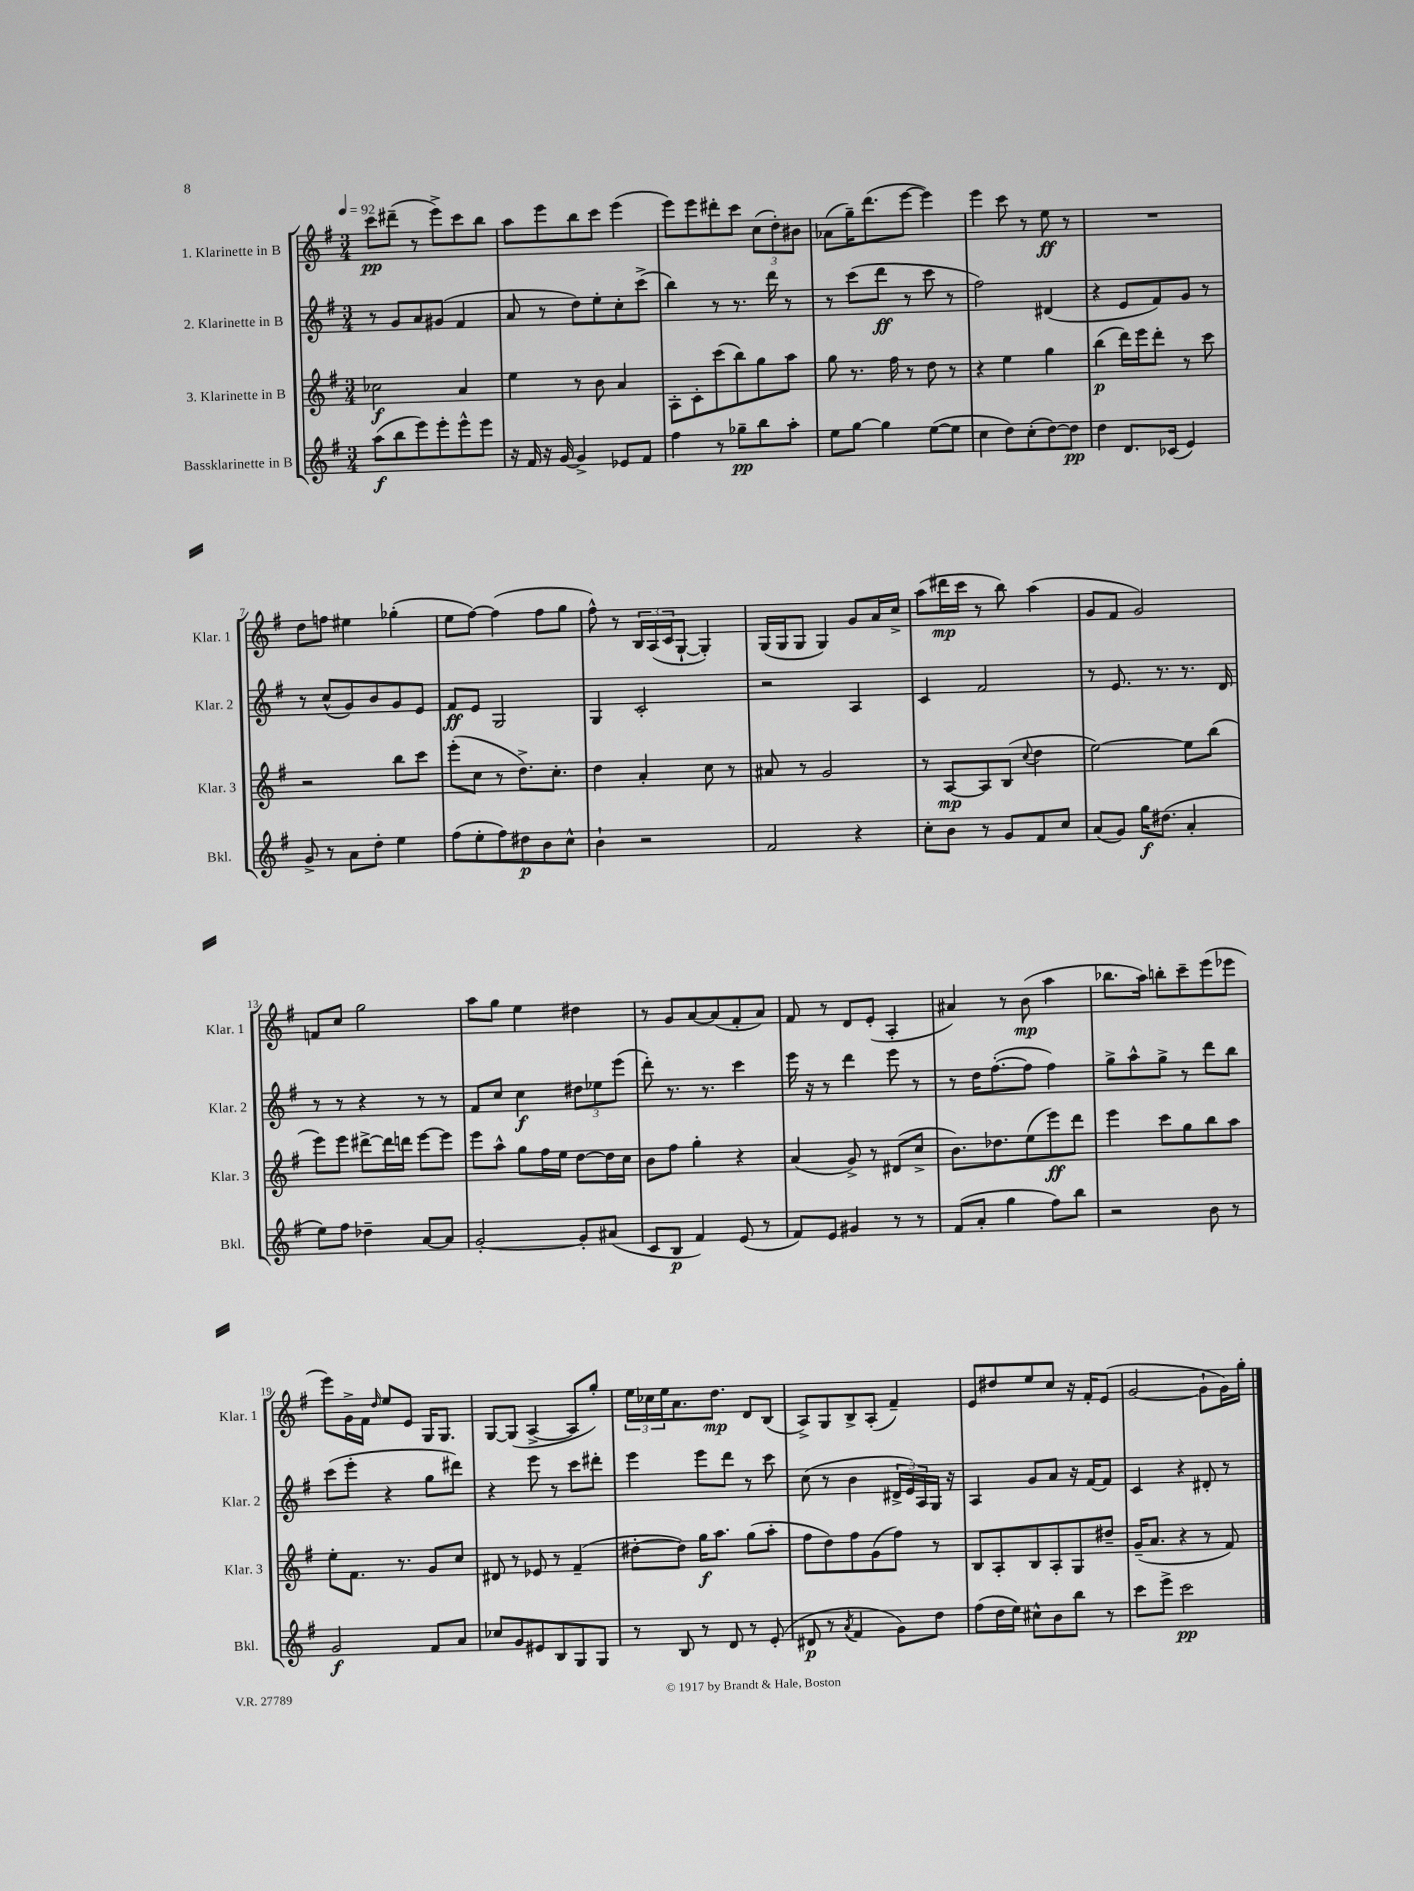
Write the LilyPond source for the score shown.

<<
\new StaffGroup <<
\new Staff = "s0" \with { instrumentName = "1. Klarinette in B" shortInstrumentName = "Klar. 1" } {
    \clef treble \key g \major \numericTimeSignature \time 3/4 \tempo 4 = 92
    c'''8\pp dis'''8--( r8 e'''8->) c'''8 b''8 |
    a''8 e'''8 b''8 c'''8 e'''4( |
    e'''8) e'''8 dis'''8-. c'''8 \tuplet 3/2 { c''8( d''8-.) bis'8 } |
    aes'8( g''16--) d'''8.( e'''8~ e'''4) |
    e'''4 c'''8 r8 e''8\ff r8 |
    R2. |
    d''8 f''8 eis''4 ges''4-.( |
    e''8 fis''8~) fis''4( fis''8 g''8 |
    fis''8-^) r8 \tuplet 3/2 { b16 a16( c'16 } g8~-! g4-.) |
    g16( g16 g8 g4) g'8 a'16 c''16-> |
    a''8( dis'''16\mp c'''16 r8 b''8) a''4( |
    g'8 fis'8 g'2) |
    f'8 c''8 g''2 |
    a''8 g''8 e''4 dis''4 |
    r8 g'8 a'8~ a'8( fis'8-. a'8) |
    fis'8 r8 d'8 e'8-.( a4-. |
    ais'4) r8 b'8\mp( a''4 |
    bes''8. a''16) b''8-. c'''8-- e'''8( ees'''8 |
    e'''8) g'16-> fis'16 \grace { d''16 } e''8 e'8 g16 g8. |
    g8~ g8( a4~-> a8 g''8-.) |
    \tuplet 3/2 { e''16 ces''16 e''16 } a'8. d''8.\mp d'8 b8( |
    a8->) g8 b8-> a8-.( fis'4--) |
    e'8 dis''8 e''8 c''8 r16 fis'16-. e'8( |
    g'2~ g'8-! g'16) g''16-. \bar "|." |
}
\new Staff = "s1" \with { instrumentName = "2. Klarinette in B" shortInstrumentName = "Klar. 2" } {
    \clef treble \key g \major \numericTimeSignature \time 3/4
    r8 g'8 a'8 gis'8( fis'4 |
    a'8 r8 d''8) e''8-. c''8-. c'''8->( |
    b''4) r8 r8. d'''16 r8 |
    r8 c'''8( d'''8\ff r8 c'''8 r8 |
    fis''2) dis'4( |
    r4 e'8 fis'8) g'8 r8 |
    r8 c''8-^( g'8) b'8 g'8 e'8 |
    fis'8\ff e'8 g2 |
    g4 c'2-. |
    r2 a4 |
    c'4 fis'2 |
    r8 e'8. r8. r8. d'16 |
    r8 r8 r4 r8 r8 |
    fis'8 c''8 c''4\f \tuplet 3/2 { dis''8 ees''8 e'''8( } |
    d'''8-.) r8. r8. c'''4 |
    e'''16 r16 r8 d'''4 e'''8 r8 |
    r8 d''16 fis''8.~-.( fis''8 fis''4) |
    g''8-> a''8-^ g''8-> r8 d'''8 b''8 |
    c'''8( e'''8-. r4 g''8 dis'''8) |
    r4 e'''8 r8 c'''8 dis'''8-. |
    e'''4 e'''8 d'''8 r8 c'''8 |
    c''8( r8 b'4 \tuplet 3/2 { dis'16-> e'16) a16 } g16 r16 |
    a4 g'8 a'8 r16 fis'16~ fis'8 |
    c'4 r4 dis'8-. r8 \bar "|." |
}
\new Staff = "s2" \with { instrumentName = "3. Klarinette in B" shortInstrumentName = "Klar. 3" } {
    \clef treble \key g \major \numericTimeSignature \time 3/4
    ces''2\f a'4 |
    e''4 r8 b'8 a'4 |
    a8-. c'8-. c'''8( b''8) g''8 a''8 |
    g''8 r8. fis''16 r8 d''8 r8 |
    r4 e''4 g''4 |
    b''4\p( d'''16) e'''16 d'''8-. r8 c'''8 |
    r2 b''8 c'''8 |
    e'''8-.( c''8 r8 d''8.->) c''8.-. |
    d''4 a'4-. c''8 r8 |
    ais'8 r8 g'2 |
    r8 a8~\mp a8 b8( \appoggiatura { c''8 } d''4 |
    e''2~) e''8 b''8( |
    e'''8) e'''8 dis'''8~-> dis'''16 d'''16 e'''8~ e'''8 |
    e'''8 a''8-^ g''8 fis''16 e''16 d''8~ d''16 c''16 |
    b'8 fis''8 g''4-. r4 |
    a'4( g'8->) r8 dis'8( c''8-> |
    b'8.) des''8. e''8( e'''8\ff) d'''8 |
    e'''4 c'''8 g''8 b''8 a''8 |
    e''8-. fis'8. r8. g'8 c''8 |
    dis'8 r8 ees'8 r8 fis'4--( |
    dis''8~-. dis''8) g''16\f a''8. g''8( a''8-. |
    fis''8 d''8) fis''8 g'8( fis''8) r8 |
    b8 a8-. b8 a8-. g8 dis''8-- |
    g'16--( a'8. r4 r8 fis'8) \bar "|." |
}
\new Staff = "s3" \with { instrumentName = "Bassklarinette in B" shortInstrumentName = "Bkl." } {
    \clef treble \key g \major \numericTimeSignature \time 3/4
    a''8\f( b''8 e'''8) e'''8-. e'''8-^ e'''8 |
    r16 fis'16 r16 g'16~ g'4-> ees'8 fis'8 |
    fis''4 r8 ges''8--\pp b''8 a''8-. |
    e''8 g''8~ g''4 e''8~( e''8 |
    c''4 d''8) c''8-.( d''8~) d''8\pp |
    d''4 d'8. ces'16( e'4) |
    g'8-> r8 a'8 d''8-. e''4 |
    fis''8( e''8-. fis''8) dis''8\p b'8 c''8-^ |
    b'4-! r2 |
    fis'2 r4 |
    c''8-. b'8 r8 g'8 fis'8 c''8 |
    a'8( g'8) g''16\f dis''8.( a'4-. |
    e''8) fis''8 des''4-- a'8~ a'8 |
    g'2~-. g'8-. ais'8( |
    c'8 b8\p fis'4) e'8( r8 |
    fis'8) e'8 gis'4 r8 r8 |
    fis'8( a'8-. g''4 fis''8) b''8 |
    r2 b'8 r8 |
    g'2\f fis'8 a'8 |
    ces''8 g'8 eis'8 b8 g8 g8 |
    r8 b8 r8 d'8 r8 e'8-.( |
    dis'8\p r8 \acciaccatura { a'8 } fis'4 g'8) d''8 |
    fis''8( d''16 e''16) cis''8-^ b'8 b''8 r8 |
    c'''8 e'''8-> c'''2\pp \bar "|." |
}
>>
>>
